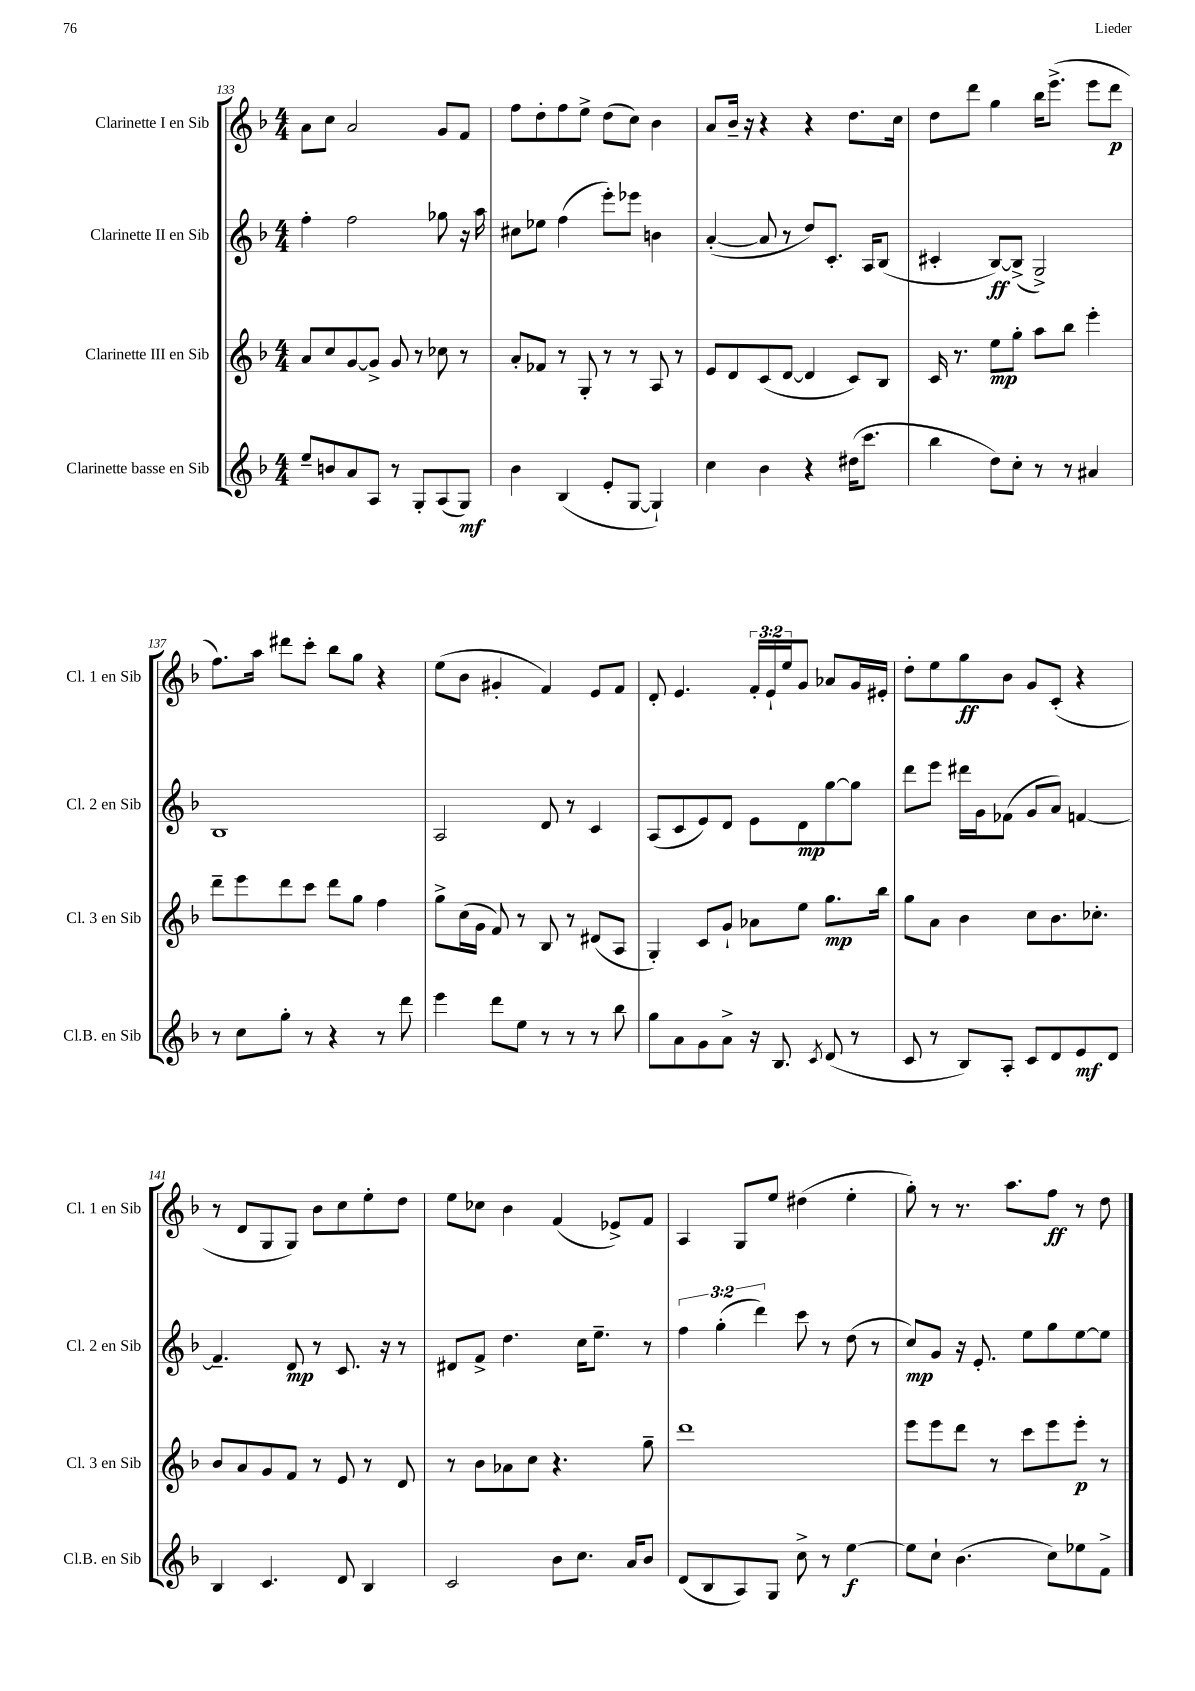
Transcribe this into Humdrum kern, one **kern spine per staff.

**kern	**dynam	**kern	**dynam	**kern	**dynam	**kern	**dynam
*part4	*part4	*part3	*part3	*part2	*part2	*part1	*part1
*staff4	*staff4	*staff3	*staff3	*staff2	*staff2	*staff1	*staff1
*I"Clarinette basse en Sib	*	*I"Clarinette III en Sib	*	*I"Clarinette II en Sib	*	*I"Clarinette I en Sib	*
*I'Cl.B. en Sib	*	*I'Cl. 3 en Sib	*	*I'Cl. 2 en Sib	*	*I'Cl. 1 en Sib	*
*clefG2	*	*clefG2	*	*clefG2	*	*clefG2	*
*k[b-]	*	*k[b-]	*	*k[b-]	*	*k[b-]	*
*M4/4	*	*M4/4	*	*M4/4	*	*M4/4	*
=133	=133	=133	=133	=133	=133	=133	=133
8ee~/L	.	8a/L	.	4ff'\	.	8a\L	.
8bn/	.	8cc/	.	.	.	8cc\J	.
8a/	.	[8g/	.	2ff\	.	2a/	.
8A/J	.	8g^/J]	.	.	.	.	.
8r	.	8g/	.	.	.	.	.
8G'/L	.	8r	.	.	.	.	.
(8A/	.	8cc-X\	.	8gg-X\	.	8g/L	.
8G/J)	mf	8r	.	16r	.	8f/J	.
.	.	.	.	16aa\	.	.	.
=134	=134	=134	=134	=134	=134	=134	=134
4b-\	.	8a'/L	.	8cc#X\L	.	8ff\L	.
.	.	8f-X/J	.	8ee-X\J	.	8dd'\	.
(4B-/	.	8r	.	(4ff\	.	8ff\	.
.	.	8G'/	.	.	.	8ee^\J	.
8e'/L	.	8r	.	8eee'\L)	.	(8dd\L	.
[8G/J	.	8r	.	8eee-X\J	.	8cc\J)	.
4G`/])	.	8A/	.	4bn\	.	4b-\	.
.	.	8r	.	.	.	.	.
=135	=135	=135	=135	=135	=135	=135	=135
4cc\	.	8e/L	.	([4a'/	.	8a/L	.
.	.	8d/	.	.	.	16b-~/Jk	.
.	.	.	.	.	.	16r	.
4b-\	.	(8c/	.	8a/]	.	4r	.
.	.	[8d/J	.	8r	.	.	.
4r	.	4d/]	.	8dd/L)	.	4r	.
.	.	.	.	8.c'/J	.	.	.
(16dd#X\KL	.	8c/L)	.	.	.	8.dd\L	.
8.ccc\J	.	.	.	16A/KL	.	.	.
.	.	8B-/J	.	(8B-/J	.	.	.
.	.	.	.	.	.	16cc\Jk	.
=136	=136	=136	=136	=136	=136	=136	=136
4bb-\	.	16c/	.	4c#X'/	.	8dd\L	.
.	.	8.r	.	.	.	.	.
.	.	.	.	.	.	8ddd\J	.
8dd\L)	.	8ee\L	mp	[8B-/L)	ff	4gg\	.
8cc'\J	.	8gg'\J	.	(8B-^/J]	.	.	.
8r	.	8aa\L	.	2G^/)	.	16bb-\KL	.
.	.	.	.	.	.	(8.eee^\J	.
8r	.	8bb-\J	.	.	.	.	.
4a#X/	.	4eee'\	.	.	.	8eee\L	.
.	.	.	.	.	.	8ddd\J	p
!!LO:LB:g=z
=137	=137	=137	=137	=137	=137	=137	=137
8r	.	8ddd~\L	.	1B-	.	8.ff\L)	.
8cc\L	.	8eee\	.	.	.	.	.
.	.	.	.	.	.	16aa\Jk	.
8gg'\J	.	8ddd\	.	.	.	8ddd#X\L	.
8r	.	8ccc\J	.	.	.	8ccc'\J	.
4r	.	8ddd\L	.	.	.	8bb-\L	.
.	.	8gg\J	.	.	.	8gg\J	.
8r	.	4ff\	.	.	.	4r	.
8ddd\	.	.	.	.	.	.	.
=138	=138	=138	=138	=138	=138	=138	=138
4eee\	.	8gg^\L	.	2A/	.	(8ee\L	.
.	.	(16cc\L	.	.	.	8b-\J	.
.	.	16g\JJ	.	.	.	.	.
8ddd\L	.	8f/)	.	.	.	4g#X'/	.
8ee\J	.	8r	.	.	.	.	.
8r	.	8B-/	.	8d/	.	4f/)	.
8r	.	8r	.	8r	.	.	.
8r	.	(8d#X/L	.	4c/	.	8e/L	.
8bb-\	.	8A/J	.	.	.	8f/J	.
=139	=139	=139	=139	=139	=139	=139	=139
8gg\L	.	4G'/)	.	(8A/L	.	8d'/	.
8a\	.	.	.	8c/	.	4.e/	.
8g\	.	8c/L	.	8e/)	.	.	.
8a^\J	.	8g`/J	.	8d/J	.	.	.
16r	.	8a-X\L	.	8e\L	.	24f'/LL	.
.	.	.	.	.	.	24e`/	.
8.B-/	.	.	.	.	.	.	.
.	.	.	.	.	.	24ee/J	.
.	.	8ee\J	.	8d\	mp	8g/J	.
8qc/	.	.	.	.	.	.	.
(8d/	.	8.gg\L	mp	[8gg\	.	8a-X/L	.
8r	.	.	.	8gg\J]	.	16g/L	.
.	.	16bb-\Jk	.	.	.	16e#X'/JJ	.
=140	=140	=140	=140	=140	=140	=140	=140
8c/	.	8gg\L	.	8ddd\L	.	8dd'\L	.
8r	.	8a\J	.	8eee\J	.	8ee\	.
8B-/L)	.	4b-\	.	16ddd#X\LL	.	8gg\	ff
.	.	.	.	16g\J	.	.	.
8A'/J	.	.	.	(8f-X\J	.	8b-\J	.
8c/L	.	8cc\L	.	8g/L	.	8g/L	.
8d/	.	8.b-\	.	8a/J)	.	(8c'/J	.
8e/	mf	.	.	[4fn/	.	4r	.
.	.	8.cc-X'\J	.	.	.	.	.
8d/J	.	.	.	.	.	.	.
!!LO:LB:g=z
=141	=141	=141	=141	=141	=141	=141	=141
4B-/	.	8b-/L	.	4.f~/]	.	8r	.
.	.	8a/	.	.	.	8d/L	.
4.c/	.	8g/	.	.	.	8G/	.
.	.	8f/J	.	8d/	mp	8G/J)	.
.	.	8r	.	8r	.	8b-\L	.
8d/	.	8e/	.	8.c/	.	8cc\	.
4B-/	.	8r	.	.	.	8ee'\	.
.	.	.	.	16r	.	.	.
.	.	8d/	.	8r	.	8dd\J	.
=142	=142	=142	=142	=142	=142	=142	=142
2c/	.	8r	.	8d#X/L	.	8ee\L	.
.	.	8b-\L	.	8f^/J	.	8cc-X\J	.
.	.	8a-X\	.	4.dd\	.	4b-\	.
.	.	8cc\J	.	.	.	.	.
8b-\L	.	4.r	.	.	.	(4f/	.
8.cc\J	.	.	.	16cc\KL	.	.	.
.	.	.	.	8.ee~\J	.	.	.
.	.	.	.	.	.	8e-X^/L)	.
16a/KL	.	.	.	.	.	.	.
8b-/J	.	8gg~\	.	8r	.	8f/J	.
=143	=143	=143	=143	=143	=143	=143	=143
(8d/L	.	1ddd	.	6ff\	.	4A/	.
8B-/	.	.	.	.	.	.	.
.	.	.	.	(6gg'\	.	.	.
8A/)	.	.	.	.	.	8G/L	.
.	.	.	.	6ddd\)	.	.	.
8G/J	.	.	.	.	.	8ee/J	.
8cc^\	.	.	.	8ccc\	.	(4dd#X\	.
8r	.	.	.	8r	.	.	.
[4ee\	f	.	.	(8dd\	.	4ee'\	.
.	.	.	.	8r	.	.	.
=144	=144	=144	=144	=144	=144	=144	=144
8ee\L]	.	8eee\L	.	8cc/L)	mp	8gg'\)	.
8cc`\J	.	8eee\	.	8g/J	.	8r	.
(4.b-\	.	8ddd\J	.	16r	.	8.r	.
.	.	.	.	8.e'/	.	.	.
.	.	8r	.	.	.	.	.
.	.	.	.	.	.	8.aa\L	.
.	.	8ccc\L	.	8ee\L	.	.	.
8cc\L)	.	8eee\	.	8gg\	.	8ff\J	ff
8ee-X\	.	8eee'\J	p	[8ee\	.	8r	.
8f^\J	.	8r	.	8ee\J]	.	8dd\	.
==	==	==	==	==	==	==	==
*-	*-	*-	*-	*-	*-	*-	*-
